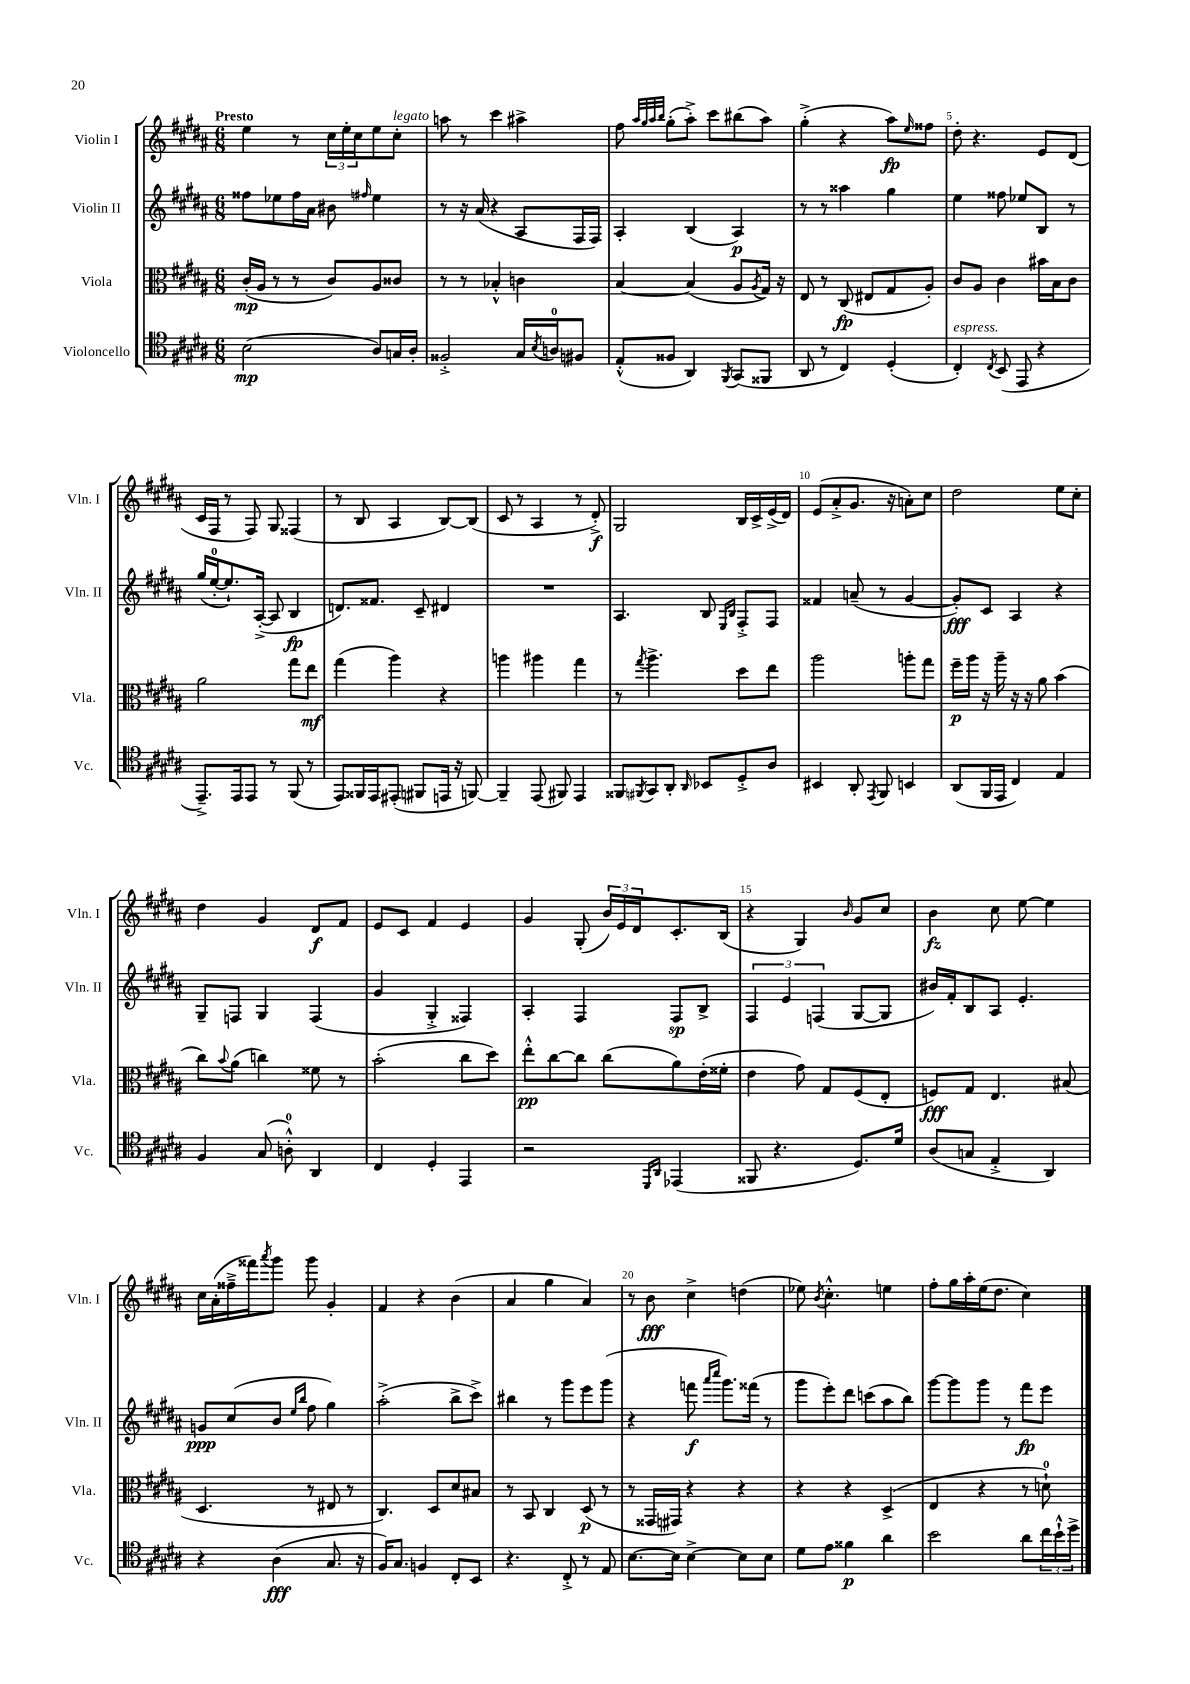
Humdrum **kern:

**kern	**kern	**kern	**kern
*staff4	*staff3	*staff2	*staff1
*clefC4	*clefC3	*clefG2	*clefG2
*k[f#c#g#d#a#]	*k[f#c#g#d#a#]	*k[f#c#g#d#a#]	*k[f#c#g#d#a#]
*M6/8	*M6/8	*M6/8	*M6/8
(2B	(16c#'	8ff##	4ee
.	16A#	.	.
.	8r	8ee-	.
.	8r	16ff##	8r
.	.	16a#	.
.	8c#)	8b#	24cc#
.	.	.	24ee'
.	.	.	24cc#
.	.	16qqff#	.
8A#)	8A#	4ee-	8ee
16G	8c##	.	8cc#'
16A#'	.	.	.
=	=	=	=
2F##'^	8r	8r	8aa
.	8r	16r	8r
.	.	(16a#	.
.	4B-'^^	4r	4ccc#
16G#	4c	8A#	4aa#^
8qB	.	.	.
16A	.	.	.
8F#	.	16F#	.
.	.	16F#)	.
=	=	=	=
(8E'^^	[4B	4A#'	8ff#
.	.	.	32qqaa#
.	.	.	32qqgg#
.	.	.	32qqaa#
.	.	.	32qqbb
8F##	.	.	(8gg#'
4AA#)	(4B]	(4B	8aa#'^)
.	.	.	8ccc#
8qFF#	.	.	.
(8GG#	8A#	4A#)	(8bb#
.	8qA#	.	.
8FF##	16G#)	.	8aa#)
.	16r	.	.
=	=	=	=
8AA#	8E	8r	(4gg#'^
8r	8r	8r	.
4C#)	(8C#	4aa##	4r
.	8E#	.	.
(4D#'	8G#	4gg#	8aa#)
.	.	.	16qqee
.	8A#')	.	8ff##
=	=	=	=
4C#')	8c#	4ee	8dd#'
.	8A#	.	4.r
8qC#	.	.	.
(8BB	4c#	8ff##	.
8EE	.	8ee-	.
4r	16b#	8B	8e
.	16B	.	.
.	8c#	8r	(8d#
=	=	=	=
8.EE~^)	2a#	(16gg#	16c#
.	.	[16ee'	16F#
.	.	8.ee`])	8r
16EE	.	.	.
8EE	.	.	8F#)
.	.	([16A#'^	.
8r	.	8A#]	8G#
(8FF#	8gg#	4B	(4F##
8r	8ee	.	.
=	=	=	=
8EE)	(4gg#	8.d)	8r
16FF##	.	.	8B
16EE	.	8.f##	.
(8EE#'	4aa#)	.	4A#
8FF#	.	8c#~	.
16EE	4r	4d#	[8B)
16r	.	.	.
[8FF)	.	.	(8B]
=	=	=	=
4FF~]	4aa	2.r	8c#
.	.	.	8r
(8EE	4aa#	.	4A#
8FF#)	.	.	.
4EE	4gg#	.	8r
.	.	.	8d#'^)
=	=	=	=
8FF##	8r	4.A#	2G#
8qFF#	8qgg#	.	.
8GG#	4.aa#^	.	.
8AA#'	.	.	.
16qqAA#	.	.	.
8BB-	.	8B	.
.	.	16qqE	.
.	.	16qqB	.
8D#'^	8dd#	8F#'^	16B
.	.	.	16c#^
8A#	8ee	8F#	(16e^
.	.	.	16d#)
=	=	=	=
4BB#	2aa#	4f##	(8e
.	.	.	8a#'^
8AA#'	.	(8a~	8.g#
8qEE	.	.	.
8FF#	.	8r	.
.	.	.	16r
4BB	8aa'	[4g#	8a')
.	8gg#	.	8cc#
=	=	=	=
(8AA#	16ff#~	8g#'])	2dd#
.	16aa#	.	.
16FF#	16r	8c#	.
16EE	16aa#~	.	.
4C#)	16r	4A#	.
.	16r	.	.
.	8a#	.	.
4E	(4b	4r	8ee
.	.	.	8cc#'
=	=	=	=
4F#	8cc#)	8G#~	4dd#
.	8qqb	.	.
.	(8a#	8F	.
(8G#	4cc)	4G#	4g#
8A'^^)	.	.	.
4AA#	8f##	(4F	8d#
.	8r	.	8f#
=	=	=	=
4C#	(2b'	4g#	8e
.	.	.	8c#
4D#'	.	4G#'^	4f#
4EE	8cc#	4F##)	4e
.	8dd#)	.	.
=	=	=	=
2r	8ee'^^	4A#'	4g#
.	[8cc#	.	.
.	8cc#]	4F#	(8G#'
.	(8cc#	.	24b)
.	.	.	24e
.	.	.	24d#
16qqDD#	.	.	.
16qqAA#	.	.	.
(4EE-	8a#)	8F#	8.c#'
.	(16e'	8B^	.
.	16f##'	.	(16B
=	=	=	=
8FF##	4e	6F#	4r
4.r	.	.	.
.	.	6e	.
.	8g#)	.	4G#)
.	.	(6F	.
.	8G#	.	.
.	.	.	16qqb
8.D#)	(8F#	[8G#	8g#
.	8E'	8G#]	8cc#
16d#	.	.	.
=	=	=	=
(8A#	8F)	16b#)	4b
.	.	16f#'	.
8G	8G#	8B	.
4E'^	4.E	8A#	8cc#
.	.	4.e'	[8ee
4AA#)	.	.	4ee]
.	(8B#	.	.
=	=	=	=
4r	4.D#	8g	16cc#
.	.	.	(16a#'
.	.	(8cc#	16ff##~^
.	.	.	16fff##)
.	.	.	8qaaa#
(4A#	.	8b	8ggg#
.	.	16qqee	.
.	.	16qqbb	.
.	8r	8ff#	8ggg#
8.G#	8E#	4gg#)	4g#'
.	8r	.	.
16r	.	.	.
=	=	=	=
16F#)	4.C#)	(2aa#'^	4f#
8.G#	.	.	.
4F	.	.	4r
.	8D#	.	.
8C#'	8d#	8bb^	(4b
8BB	8B#	8ccc#^)	.
=	=	=	=
4.r	8r	4bb#	4a#
.	8BB	.	.
.	4C#	8r	4gg#
8C#'^	.	8ggg#	.
8r	(8D#	8eee	4a#)
8E	8r	(8ggg#	.
=	=	=	=
[8.B	8r	4r	8r
.	16GG##	.	8b
16B]	16GG#)	.	.
[4B^	4r	8fff	4cc#^
.	.	16qqaaa#	.
.	.	16qqcccc#	.
.	.	8.ggg#)	.
8B]	4r	.	(4dd
.	.	(16fff##	.
8B	.	8r	.
=	=	=	=
8d#	4r	8ggg#	8ee-)
.	.	.	8qb
8e	.	8eee')	4.cc#'^^
4f##	4r	8ddd#	.
.	.	(8ccc	.
4a#	(4D#^	8aa#	4ee
.	.	8bb)	.
=	=	=	=
2b	4E	[8ggg#	8ff#'
.	.	8ggg#]	16gg#
.	.	.	16aa#'
.	4r	8ggg#	(16ee
.	.	.	8.dd#
.	.	8r	.
8a#	8r	8fff#	4cc#)
24cc#	8d`)	8eee	.
24b`^^	.	.	.
24dd#^	.	.	.
==	==	==	==
*-	*-	*-	*-
